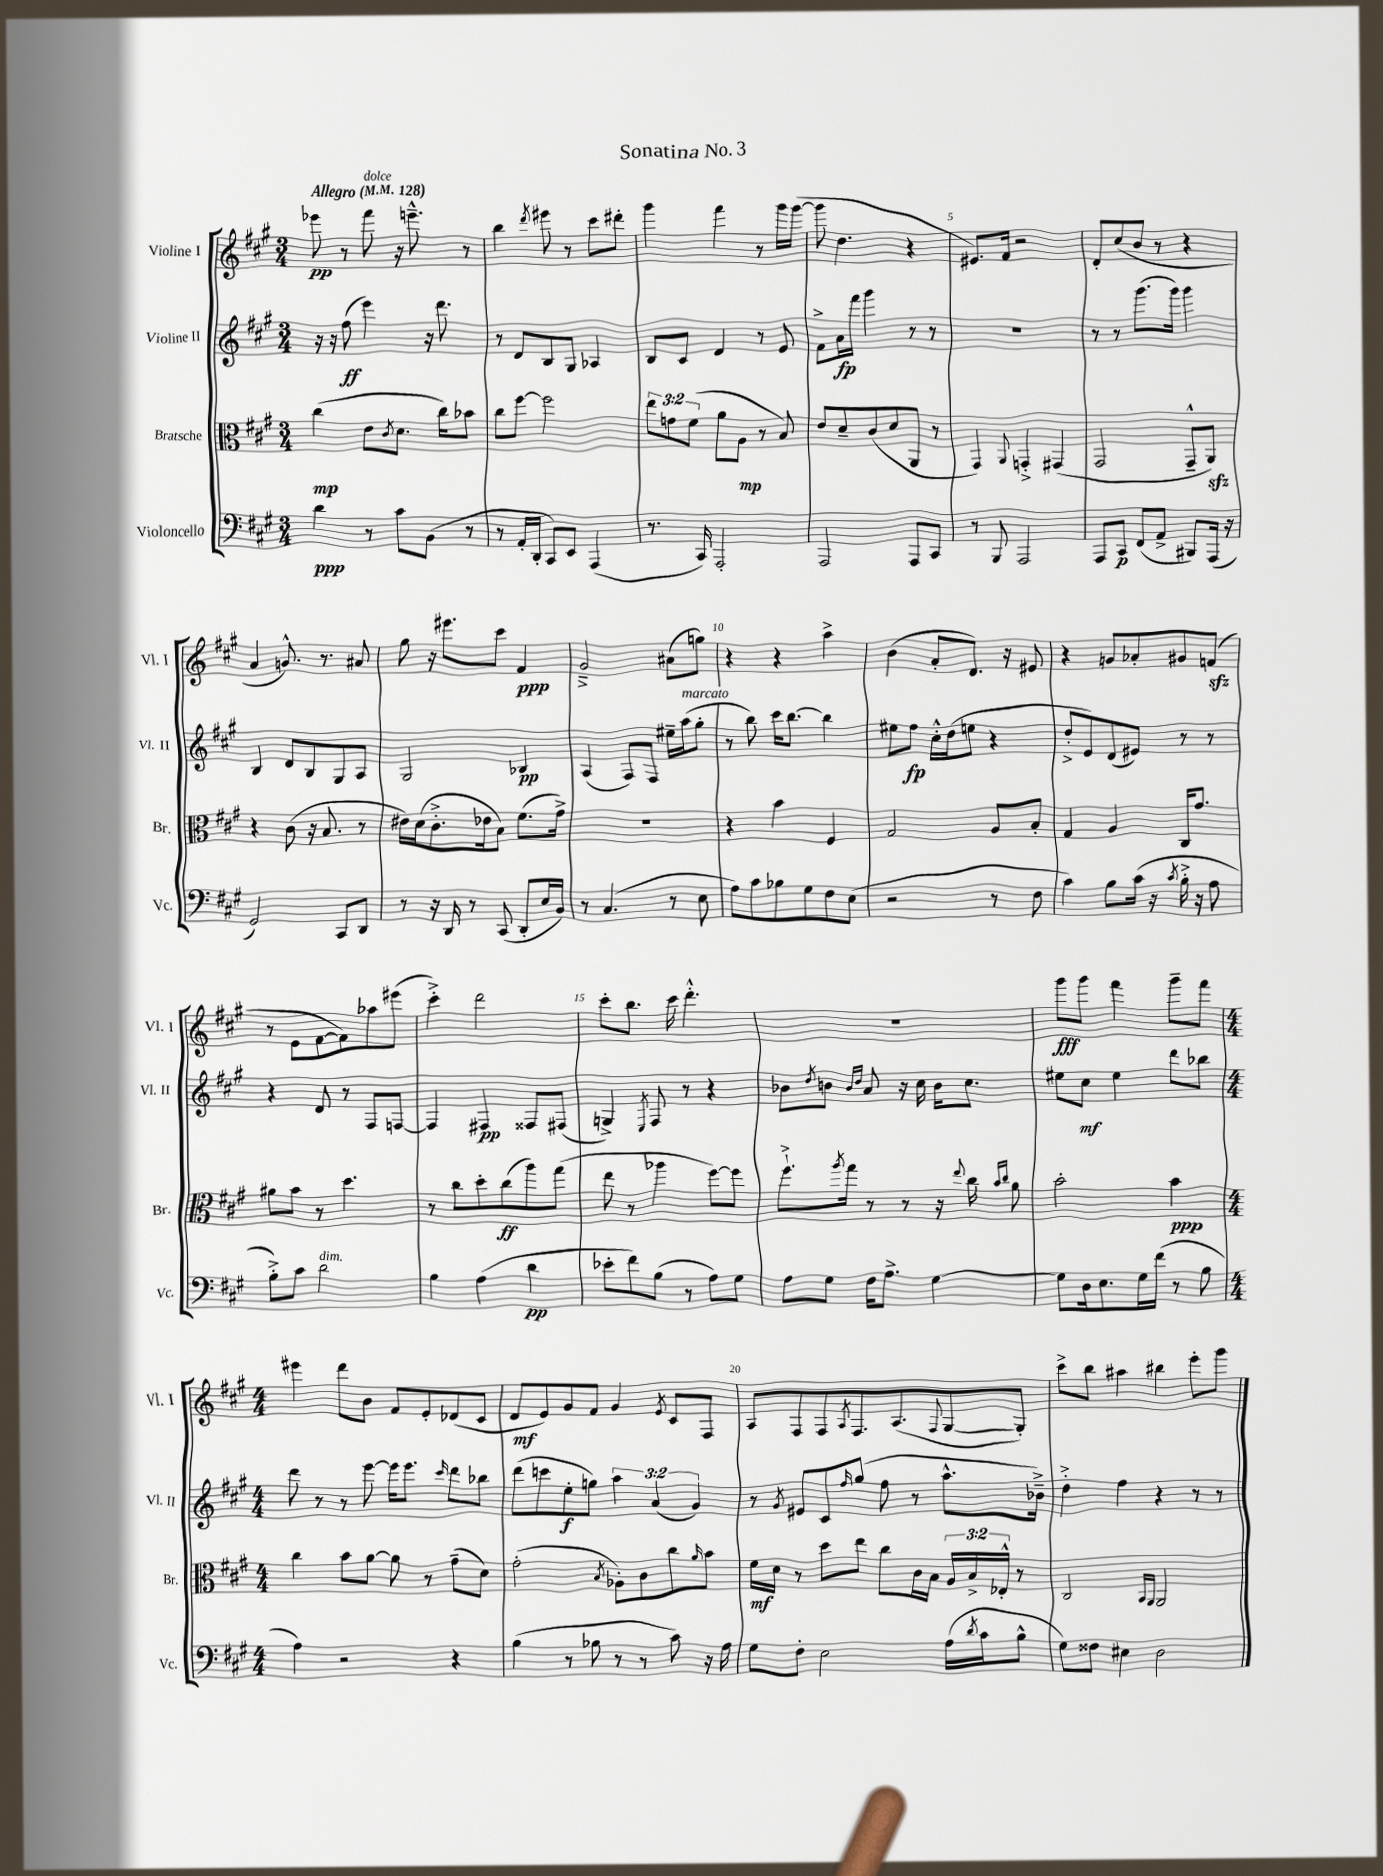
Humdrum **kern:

**kern	**kern	**kern	**kern
*staff4	*staff3	*staff2	*staff1
*clefF4	*clefC3	*clefG2	*clefG2
*k[f#c#g#]	*k[f#c#g#]	*k[f#c#g#]	*k[f#c#g#]
*M3/4	*M3/4	*M3/4	*M3/4
*MM128	*MM128	*MM128	*MM128
4d	(4cc#	16r	8eee-
.	.	16r	.
.	.	(8ff#	8r
8r	8e	4eee)	8fff#
.	8qc#	.	.
8c#	8.d	.	16r
.	.	.	8.eee~^^
(8BB	.	16r	.
.	16cc#)	8.ddd	.
8r	8b-	.	8r
=	=	=	=
8r	8cc#	8r	4bb
16AA'	[8ff#	8d	.
16DD'	.	.	.
.	.	.	8qddd
8CC#)	2ff#]	8B	8eee#
8EE	.	8G#	8r
(4AAA	.	4A-	8ccc#
.	.	.	8ddd#'
=	=	=	=
8.r	12ee	8B	4ggg#
.	12g	.	.
.	.	8c#	.
.	(12f#	.	.
16CC#)	.	.	.
2AAA'	8a	4d	4fff#
.	8A	.	.
.	8r	8r	8r
.	8B)	8e	16ggg#
.	.	.	([16ggg#
=	=	=	=
2AAA	8e	8f#^	8ggg#]
.	8d~	16a	4.dd
.	.	16fff#	.
.	(8c#	4ggg#	.
.	8d	.	.
8AAA	8AA	8r	4r
8CC#	8r	8r	.
=	=	=	=
8r	4GG#)	2.r	8.e#)
8BBB	.	.	.
.	.	.	16f#
.	8qqAA	.	.
2AAA	4GG'^	.	2r
.	(4GG#	.	.
=	=	=	=
8AAA	2GG#	8r	8d'
8CC#	.	8r	(8cc#
(8FF#	.	(8.ggg#	8b
8AA^	.	.	8r
.	.	16ggg#)	.
8BBB#)	8GG#~^^	4ggg#	4r
(16AAA	8AA)	.	.
16r	.	.	.
=	=	=	=
2GG#)	4r	4B	4a
.	(8c#	8d	8.g^^)
.	16r	8B	.
.	8.B	.	8.r
8CC#	.	8G#	.
8DD	8r	8A	8a#
=	=	=	=
8r	16e#)	2G#	8gg#
.	(16d	.	.
16r	8.c#'^	.	16r
16DD	.	.	8.eee#
8r	.	.	.
.	16e-	.	.
(8CC#	8B)	.	8ccc#
8DD'	(8.f#	4B-	4f#
16E	.	.	.
16BB)	16g#^)	.	.
=	=	=	=
8r	2.r	(4A	2g#~^
(4.C#	.	.	.
.	.	8F#)	.
.	.	8F#	.
8r	.	16ee#~	(8a#
.	.	(16aa	.
8E	.	8gg#'	8gg)
=	=	=	=
8A)	4r	8r	4r
8c#	.	8bb)	.
8B-	4b	16ccc#	4r
.	.	[8.bb	.
8G#	.	.	.
8F#	4F#	4bb]	4aa^
(8E	.	.	.
=	=	=	=
2r	2G#	8ee#	(4b
.	.	8ff#	.
.	.	16cc#'^^	8a'
.	.	(16dd	.
.	.	8ee	8.d)
8r	8A	4r	.
.	.	.	16r
8F#	8B'	.	8e#
=	=	=	=
4c#)	4G#	8dd'^	4r
.	.	8e)	.
8B	4A	(8d	8g
(16c#	.	8e#)	8a-'
16r	.	.	.
8qc#	.	.	.
16B'^	16C#	8r	8g#
16r	8.g#	.	.
8A	.	8r	(8f
=	=	=	=
8B'^)	8a#	4r	8r
8c#	8b	.	8e
2d	8r	8d	[8f#
.	4.dd	8r	8f#])
.	.	8F#	8aa-
.	.	[8F	(8eee#
=	=	=	=
4B	8r	4F]	4ccc#'^)
.	8cc#	.	.
(4A	8dd'	4F#	2ddd
.	(8cc#	.	.
4d	8aa)	8F##	.
.	(8gg#	(8F#	.
=	=	=	=
8e-'	8ee	4G^)	8ccc#'
8f#)	8r	.	8.bb
.	.	8qE	.
(8B	4aa-	8F#	.
.	.	.	16ccc#
8r	.	8r	4.ddd'^^
8A)	[8ff#)	4r	.
8G#	8ff#]	.	.
=	=	=	=
8A	8.ff#`^	8b-	2.r
.	.	8qdd	.
8G#	.	8b	.
.	8qaa	.	.
.	16gg#	.	.
.	.	16qqb	.
.	.	16qqdd	.
16F#	8r	8a	.
8.A^	.	.	.
.	8r	16r	.
.	.	16cc#	.
[4G#	16r	16b	.
.	8qqee	.	.
.	16cc#	8.cc#	.
.	16qqb	.	.
.	16qqcc#	.	.
.	8a	.	.
=	=	=	=
8G#]	2b'	8ee#	8ggg#
16D	.	8cc#	8ggg#
8.E	.	.	.
.	.	4ee#	4fff#
16G#	.	.	.
(16f#	.	.	.
8r	4b	8ddd	8ggg#~
8B	.	8bb-	8fff#
=	=	=	=
*M4/4	*M4/4	*M4/4	*M4/4
4A)	4cc#	8ddd	4eee#
.	.	8r	.
2r	8b	8r	8ddd
.	[8a	[8eee	8b
.	8a]	16eee]	8f#
.	.	8.eee	.
.	8r	.	8e'
.	.	16qqccc#	.
4r	(8g#~	8ddd	(8d-
.	8d)	8bb-	8c#
=	=	=	=
(4B	(2g#'	(8ddd	8d
.	.	8ccc	8e)
8r	.	8ee'	8g#
8B-	.	8gg)	8f#
.	8qB	.	.
8r	8A-')	6aa	4g#
8r	8c#	.	.
.	.	(6a	.
.	.	.	8qe
8c#)	8cc#	.	8c#
.	.	6g#)	.
.	16qqa	.	.
16r	8b	.	8F#
16A	.	.	.
=	=	=	=
8G#	16f#	8r	8A
.	16d	.	.
.	.	8qg#	.
8F#'	8r	8e#	8F#
2E	8dd	8c#	8F#
.	.	16qqff#	8qA
.	8ee	(8gg#	8.F#
.	8cc#	8ff#	.
.	.	.	(8.A
.	16c#	8r	.
.	16B	.	.
.	.	.	8qqF#
(16A	24A	8.aa^^	[8G#
.	24B^	.	.
8qd	.	.	.
16c#	.	.	.
.	24E-'^^	.	.
8B^^	8r	.	8G#'])
.	.	16b-~^)	.
=	=	=	=
8G#)	2C#	4dd'^	8ccc#^
8F##	.	.	8bb
4E#	.	4ff#	4aa#
.	16qqBB	.	.
.	16qqAA	.	.
2D	2AA	4r	4bb#
.	.	8r	8eee'
.	.	8r	8ggg#
==	==	==	==
*-	*-	*-	*-
